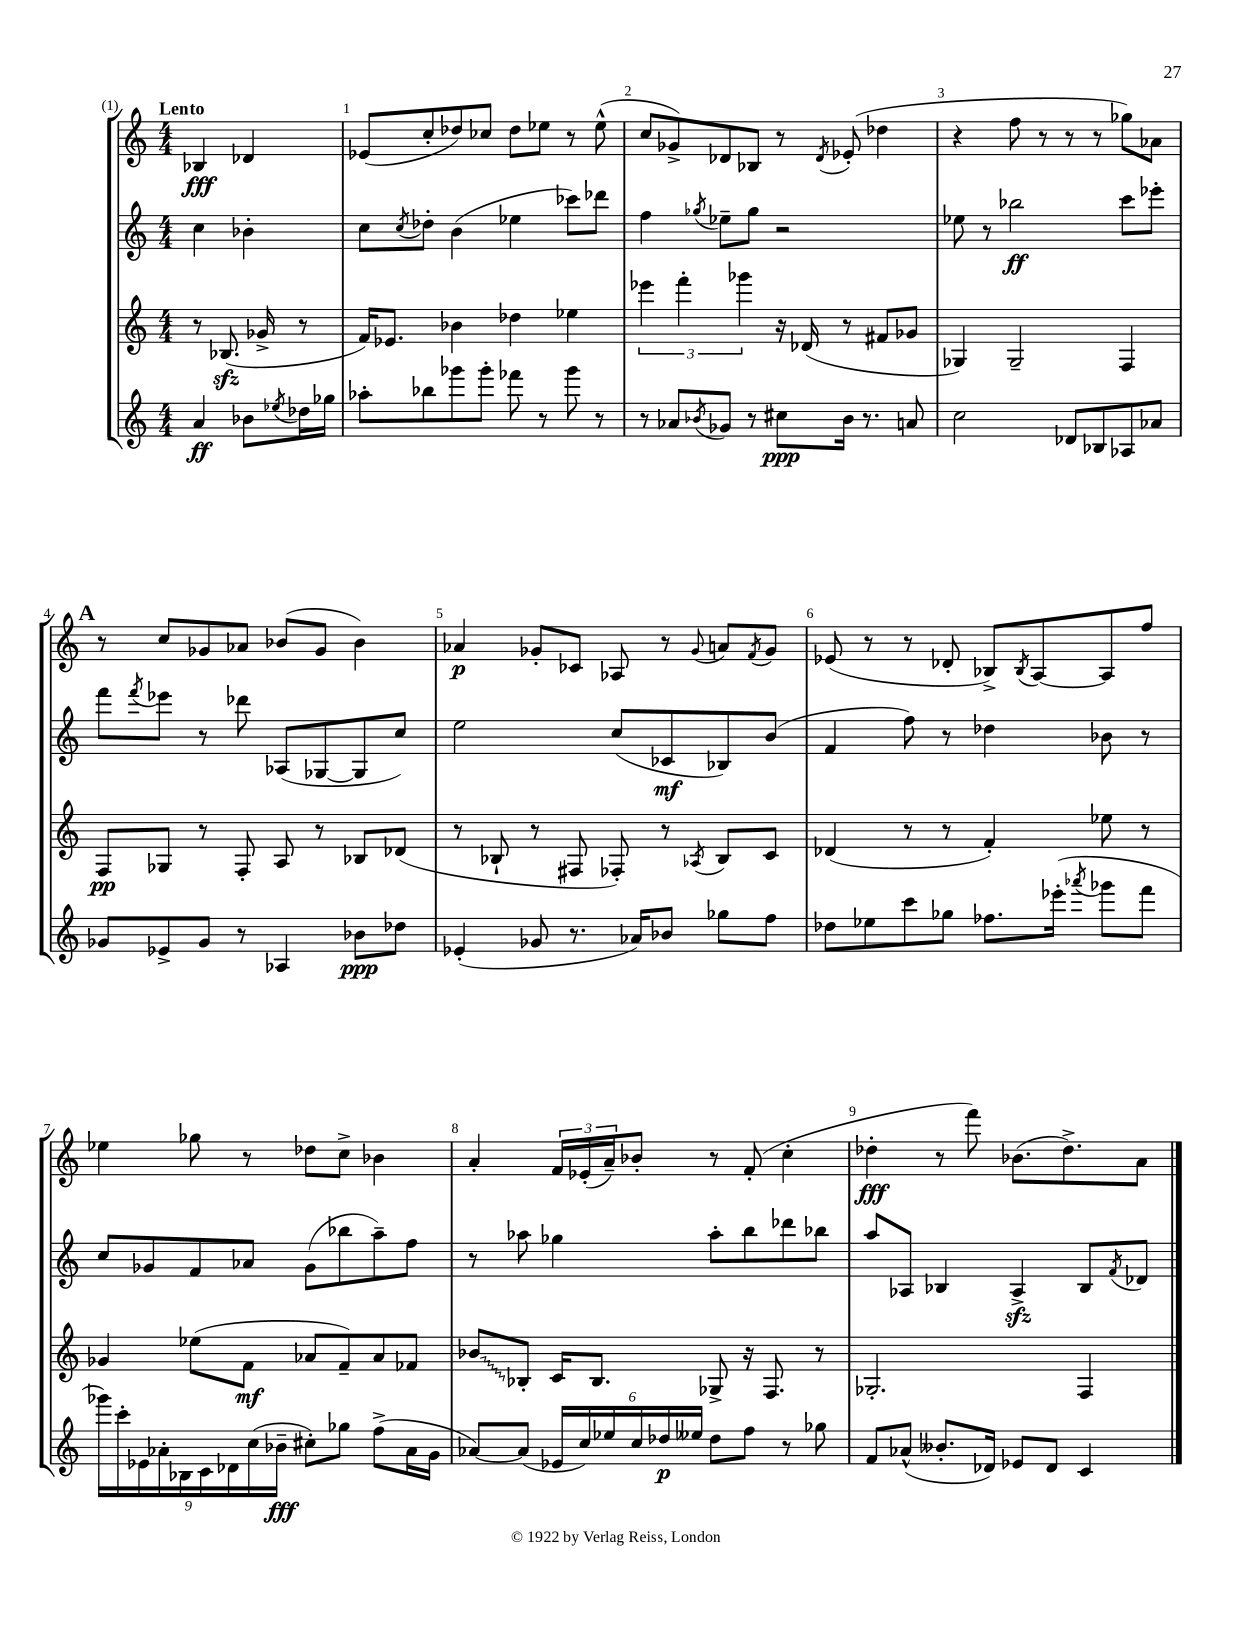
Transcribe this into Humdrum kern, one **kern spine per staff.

**kern	**kern	**kern	**kern
*staff4	*staff3	*staff2	*staff1
*clefG2	*clefG2	*clefG2	*clefG2
*k[]	*k[]	*k[]	*k[]
*M4/4	*M4/4	*M4/4	*M4/4
4a	8r	4cc	4B-
.	(8.B-	.	.
8b-	.	4b-'	4d-
.	16g-^	.	.
8qee-	.	.	.
16dd-	8r	.	.
16gg-	.	.	.
=	=	=	=
8aa-'	16f)	8cc	(8e-
.	8.e-	.	.
.	.	8qcc	.
8bb-	.	8dd-'	8cc'
8ggg-	4b-	(4b	8dd-)
8ggg-'	.	.	8cc-
8fff-	4dd-	4ee-	8dd-
8r	.	.	8ee-
8ggg-	4ee-	8ccc-)	8r
8r	.	8ddd-	(8ee-^^
=	=	=	=
8r	6eee-	4ff	8cc
8a-	.	.	8g-^)
.	6fff'	.	.
8qb-	.	8qgg-	.
8g-	.	8ee-~	8d-
.	6ggg-	.	.
8r	.	8gg-	8B-
8cc#	16r	2r	8r
.	(16d-	.	.
.	.	.	8qd-
16b-	8r	.	(8e-'
8.r	.	.	.
.	8f#	.	4dd-
8a	8g-	.	.
=	=	=	=
2cc	4G-)	8ee-	4r
.	.	8r	.
.	2G-~	2bb-	8ff
.	.	.	8r
8d-	.	.	8r
8B-	.	.	8r
8A-	4F	8ccc	8gg-)
8a-	.	8eee-'	8a-
=	=	=	=
8g-	8F	8fff	8r
.	.	8qfff	.
8e-^	8G-	8eee-	8cc
8g-	8r	8r	8g-
8r	8F'	8ddd-	8a-
4A-	8A	(8A-	(8b-
.	8r	[8G-	8g-
8b-	8B-	8G-]	4b-)
8dd-	(8d-	8cc)	.
=	=	=	=
(4e-'	8r	2ee	4a-
.	8B-`	.	.
8g-	8r	.	8g-'
8.r	8F#	.	8c-
.	8F-')	(8cc	8A-
16a-)	.	.	.
8b-	8r	8c-	8r
.	8qA-	.	8qqg-
8gg-	8B-	8B-)	8a
.	.	.	8qf
8ff	8c	(8b	8g-
=	=	=	=
8dd-	(4d-	4f	(8e-
8ee-	.	.	8r
8ccc	8r	8ff)	8r
8gg-	8r	8r	8d-'
8.ff-	4f')	4dd-	8B-^)
.	.	.	8qB-
.	.	.	[8A
(16eee-'	.	.	.
8qaaa-	.	.	.
8ggg-	8ee-	8b-	8A]
8fff	8r	8r	8ff
=	=	=	=
18ggg-)	4g-	8cc	4ee-
18ccc'	.	.	.
18e-	.	.	.
.	.	8g-	.
18a-'	.	.	.
18B-	.	.	.
.	(8ee-	8f	8gg-
18c	.	.	.
18d-	.	.	.
.	8f	8a-	8r
(18cc	.	.	.
18b-~	.	.	.
8cc#')	8a-	(8g-	8dd-
8gg-	8f~)	8bb-	8cc^
(8ff^	8a-	8aa~)	4b-
16a-	8f-	8ff	.
16g	.	.	.
=	=	=	=
[8a-)	8b-	8r	4a'
(8a-]	8B-'	8aa-	.
24e-	16c	4gg-	24f
24cc)	.	.	(24e-'
.	8.B-	.	.
24ee-	.	.	24a~)
24cc	.	.	8b-'
24dd-	.	.	.
24ee--	.	.	.
8dd-	8G-^	8aa-'	8r
8ff	16r	8bb	(8f'
.	8.F	.	.
8r	.	8ddd-	4cc'
8gg-	8r	8bb-	.
=	=	=	=
8f	2.G-'	8aa	4dd-'
(8a-^^	.	8A-	.
8.b--'	.	4B-	8r
.	.	.	8fff)
16d-)	.	.	.
8e-	.	4A-^	(8.b-
8d-	.	.	.
.	.	.	8.dd-^)
4c	4F	8B-	.
.	.	8qf	.
.	.	8d-	8a
==	==	==	==
*-	*-	*-	*-
